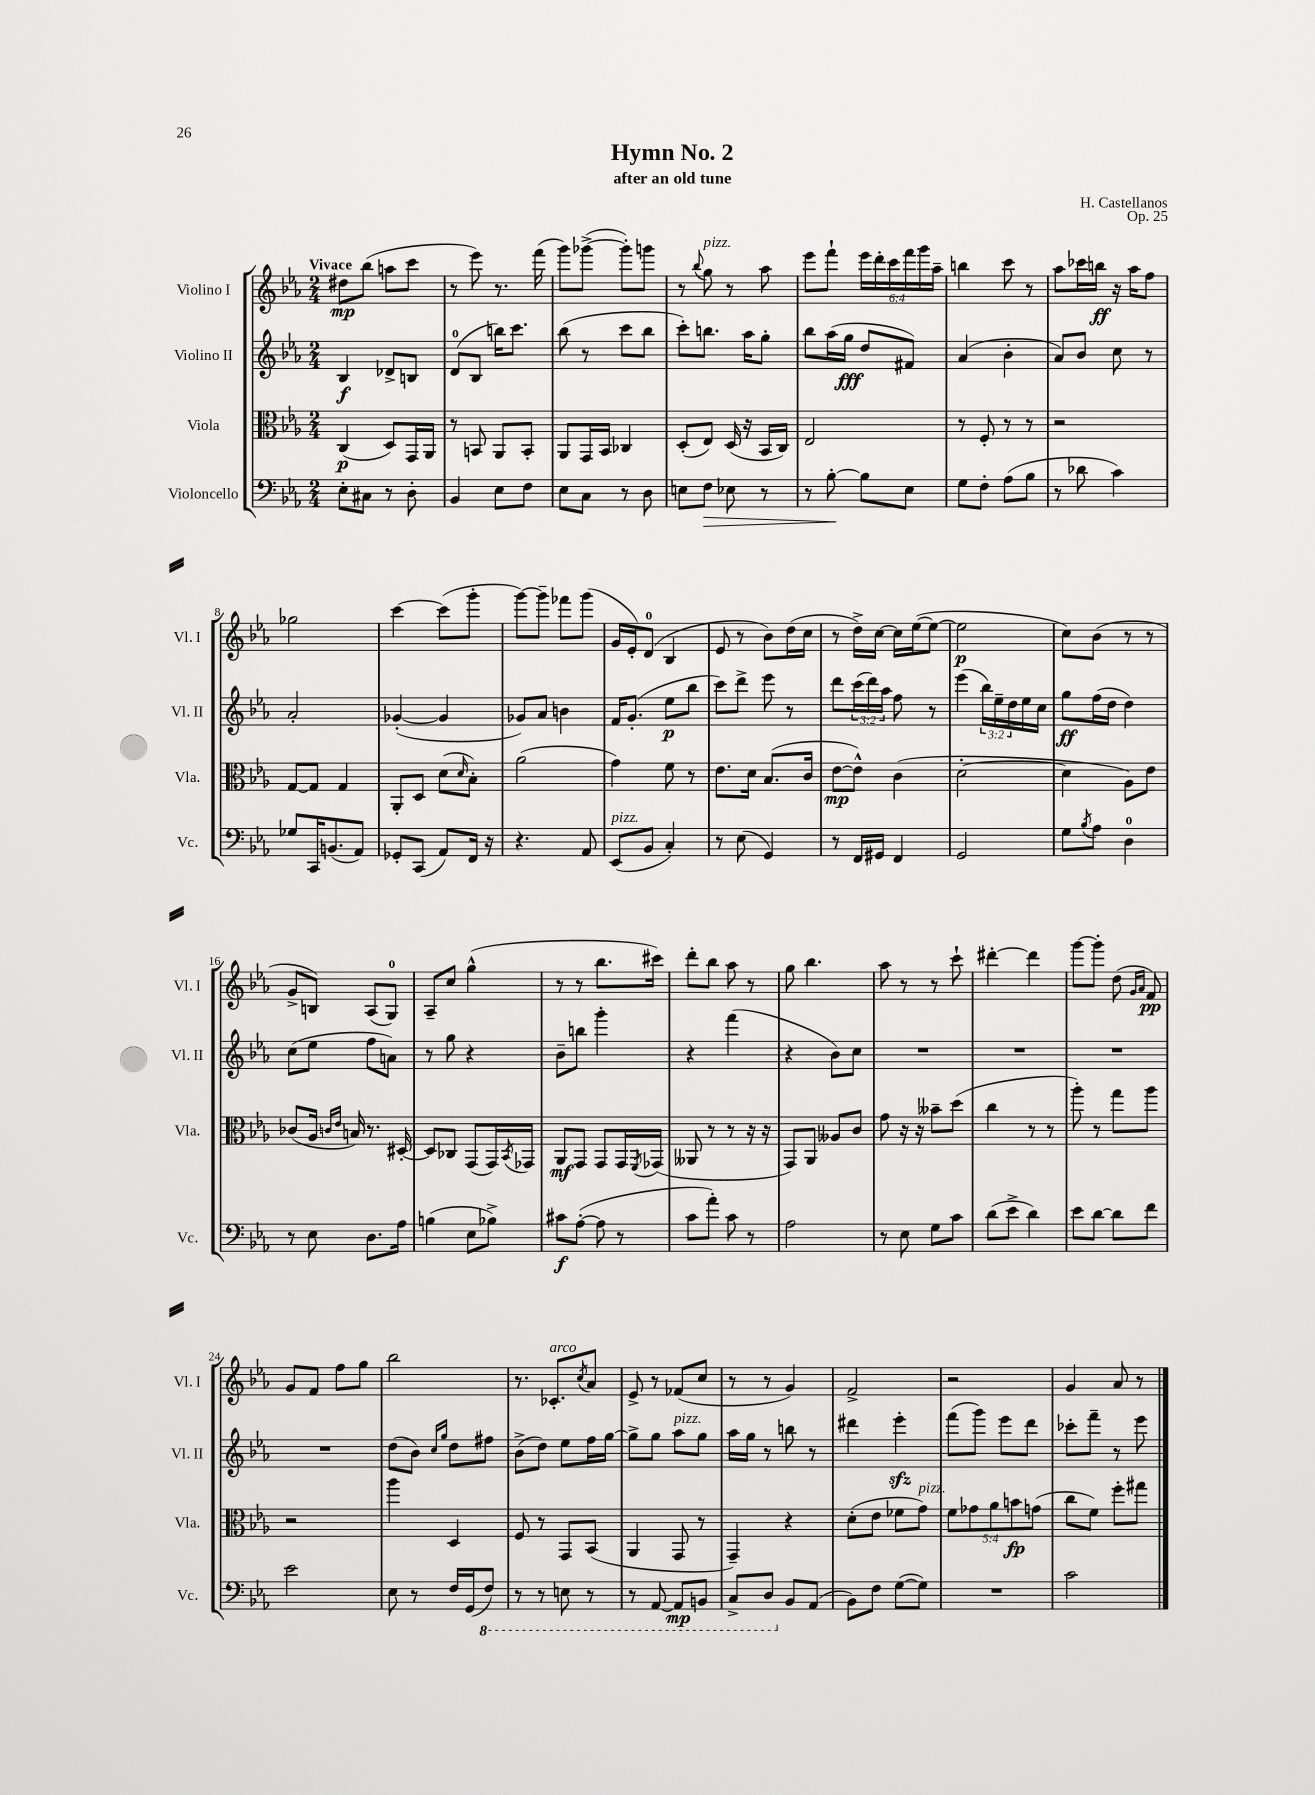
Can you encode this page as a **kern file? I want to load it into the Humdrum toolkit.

**kern	**kern	**kern	**kern
*staff4	*staff3	*staff2	*staff1
*clefF4	*clefC3	*clefG2	*clefG2
*k[b-e-a-]	*k[b-e-a-]	*k[b-e-a-]	*k[b-e-a-]
*M2/4	*M2/4	*M2/4	*M2/4
8E-'\L	(4C/	4B-/	8dd#\L
8C#\J	.	.	(8bb-\J
8r	8D/L)	8d-^/L	8aa\L
8D'\	16GG/L	8B/J	8ccc\J
.	16AA-/JJ	.	.
=	=	=	=
4BB-/	8r	(8d/L	8r
.	8BB/	8B-/J	8eee-\)
8E-\L	8AA-/L	16bb\LK)	8.r
.	.	8.ccc\J	.
8F\J	8BB'/J	.	.
.	.	.	(16fff\
=	=	=	=
8E-\L	8AA-/L	(8bb-\	8ggg\L)
8C\J	16GG/L	8r	([8ggg-^\J
.	16BB-/JJ	.	.
8r	4C-/	8ccc\L	8ggg-'\]L)
8D\	.	8bb-\J	8ggg\J
=	=	=	=
8E\L	(8D'/L	8ccc'\L)	8r
.	.	.	8qqbb-/
8F\J	8E-/J)	8.bb\J	8gg\
8E-\	(16D/	.	8r
.	16r	16aa-\LK	.
8r	16BB-/LL	8gg'\J	8aa-\
.	16C/JJ)	.	.
=	=	=	=
8r	2E-/	8bb-\L	8eee-\L
[8B-'\	.	(16aa-\L	8fff`\J
.	.	16gg\JJ	.
8B-\]L	.	8dd/L	24eee-\LL
.	.	.	24ddd'\
.	.	.	24ccc\
8E-\J	.	8f#/J)	24fff\
.	.	.	24ggg\
.	.	.	24aa-~\JJ
=	=	=	=
8G\L	8r	(4a-/	4bb\
8F'\J	8F'/	.	.
(8A-\L	8r	4b-'\	8ccc\
8B-\J	8r	.	8r
=	=	=	=
8r	2r	8a-/L)	8aa-\L
8d-\	.	8b-/J	16ccc-\L
.	.	.	16bb\JJ
4c\)	.	8cc\	16r
.	.	.	16aa-\LK
.	.	8r	8ff\J
=	=	=	=
8G-/L	[8G/L	2a-'/	2gg-\
16CC/K	8G/]J	.	.
(8.BB/	.	.	.
.	4G/	.	.
8AA-/J)	.	.	.
=	=	=	=
8GG-'/L	8AA-'/L	([4g-'/	[4ccc\
(8CC/J	8D/J	.	.
8AA-/L)	(8d\L	4g-/]	(8ccc\]L
.	16qqd/	.	.
16FF/Jk	8B-'\J)	.	8ggg'\J
16r	.	.	.
=	=	=	=
4.r	(2a-\	8g-/L)	[8ggg\L)
.	.	8a-/J	8ggg~\]J
.	.	4b\	8fff-\L
8AA-/	.	.	(8ggg\J
=	=	=	=
(8EE-/L	4g\)	16f/LK	16g/LL
.	.	(8.g'/J	16e-'/J)
8BB-/J	.	.	(8d/J
4C'/)	8f\	8ee-\L	4B-/
.	8r	8bb-\J	.
=	=	=	=
8r	8.e-\L	8ccc\L)	8e-/
(8E-\	.	8ddd^\J	8r
.	16d\Jk	.	.
4GG/)	(8.B-/L	8eee-\	8b-\L)
.	.	8r	(16dd\L
.	16c/Jk	.	16cc\JJ
=	=	=	=
8r	[8e-\L	8ddd\L	8r
16FF/LL	8e-^^\]J)	(24ccc\L	16dd^\LL)
.	.	24ddd\)	.
16GG#/JJ	.	.	[16cc\JJ
.	.	24aa-\JJ	.
4FF/	(4c\	8ff\	16cc\]LL
.	.	.	([16ee-\J
.	.	8r	8ee-\_J
=	=	=	=
2GG/	[2d'\	(4eee-\	2ee-\]
.	.	24bb-\LL)	.
.	.	24ee-~\	.
.	.	24dd\	.
.	.	16ee-\	.
.	.	16cc\JJ	.
=	=	=	=
8G\L	4d\]	8gg\L	8cc\L)
8qB-/	.	.	.
8A-\J	.	(16ff\L	(8b-\J
.	.	16dd\JJ	.
4D\	8A-\L)	4dd\)	8r
.	8e-\J	.	8r
=	=	=	=
8r	(8c-/L	(8cc\L	8g^/L
8E-\	16A-/Jk	8ee-\J	8B/J)
.	16qqc/LL	.	.
.	16qqe-/JJ	.	.
.	16B/)	.	.
8.D\L	8.r	8ff\L	(8A-/L
.	.	8a\J)	8G/J)
16A-\Jk	[16D#'/	.	.
=	=	=	=
(4B\	8D#/]L	8r	8A-~/L
.	8C-/J	8gg\	8cc/J
8E-\L	(8GG/L	4r	(4gg^^\
8B-^\J)	16GG/L)	.	.
.	8qBB-/	.	.
.	16GG-/JJ	.	.
=	=	=	=
8c#\L	8AA-/L	8b-~\L	8r
([8A-'\J	8GG/J	8bb\J	8r
8A-\]	8GG/L	4ggg'\	8.bb-\L
8r	16GG/L	.	.
.	8qFF/	.	.
.	(16GG-/JJ	.	16ccc#\Jk)
=	=	=	=
8c\L	8AA--/	4r	8ddd'\L
8a-'\J)	8r	.	8bb-\J
8c\	8r	(4fff\	8aa-\
8r	16r	.	8r
.	16r	.	.
=	=	=	=
2A-\	8GG/L)	4r	8gg\
.	8AA-/J	.	4.bb-\
.	8A--/L	8b-\L)	.
.	8c/J	8cc\J	.
=	=	=	=
8r	8g\	2r	8aa-\
8E-\	16r	.	8r
.	16r	.	.
8G\L	8b--~\L	.	8r
8c\J	(8dd\J	.	8ccc`\
=	=	=	=
(8d\L	4cc\	2r	[4ddd#'\
8e-^\J	.	.	.
4d\)	8r	.	4ddd#\]
.	8r	.	.
=	=	=	=
8e-\L	8aa-'\)	2r	[8ggg\L
[8d\J	8r	.	8ggg'\]J
8d\]L	8gg\L	.	(8dd\
.	.	.	16qqg/LL
.	.	.	16qqa-/JJ
8f\J	8aa-\J	.	8f/)
=	=	=	=
2e-\	2r	2r	8g/L
.	.	.	8f/J
.	.	.	8ff\L
.	.	.	8gg\J
=	=	=	=
8E-\	4aa-\	(8dd\L	2bb-\
8r	.	8b-\J)	.
.	.	16qqcc/LL	.
.	.	16qqgg/JJ	.
16F/LL	4D/	8dd\L	.
(16GG/J	.	.	.
8FF/J)	.	8ff#\J	.
=	=	=	=
8r	8F/	(8b-^\L	8.r
8r	8r	8dd\J)	.
.	.	.	8.c-'/L
8EE\	8GG/L	8ee-\L	.
.	.	.	8qcc/
8r	(8BB-/J	16ff\L	8a-/J
.	.	[16gg\JJ	.
=	=	=	=
8r	4AA-/	8gg^\]L	8e-^/
[8AAA-/	.	8gg\J	8r
8AAA-/]L	8GG/	8aa-\L	(8f-/L
8BBB/J	8r	8gg\J	8cc/J
=	=	=	=
8CC^/L	4GG~/)	16aa-\LL	8r
.	.	16gg\JJ	.
8DD/J	.	8r	8r
8BB-/L	4r	8bb\	4g/)
(8AA-/J	.	8r	.
=	=	=	=
8BB-\L)	(8d'\L	4ddd#\	2f^/
8F\J	8e-\J	.	.
([8G\L	8f-\L	4eee-'\	.
8G\]J)	8g\J)	.	.
=	=	=	=
2r	10f\L	(8fff\L	2r
.	10g-\	.	.
.	.	8ggg\J)	.
.	10a-\	.	.
.	.	8eee-\L	.
.	10b\	.	.
.	.	8ddd\J	.
.	(10g\J	.	.
=	=	=	=
2c\	8cc\L	8ccc-'\L	4g/
.	8f\J)	8fff~\J	.
.	8ff'\L	8r	8a-/
.	8gg#\J	8eee-\	8r
==	==	==	==
*-	*-	*-	*-
